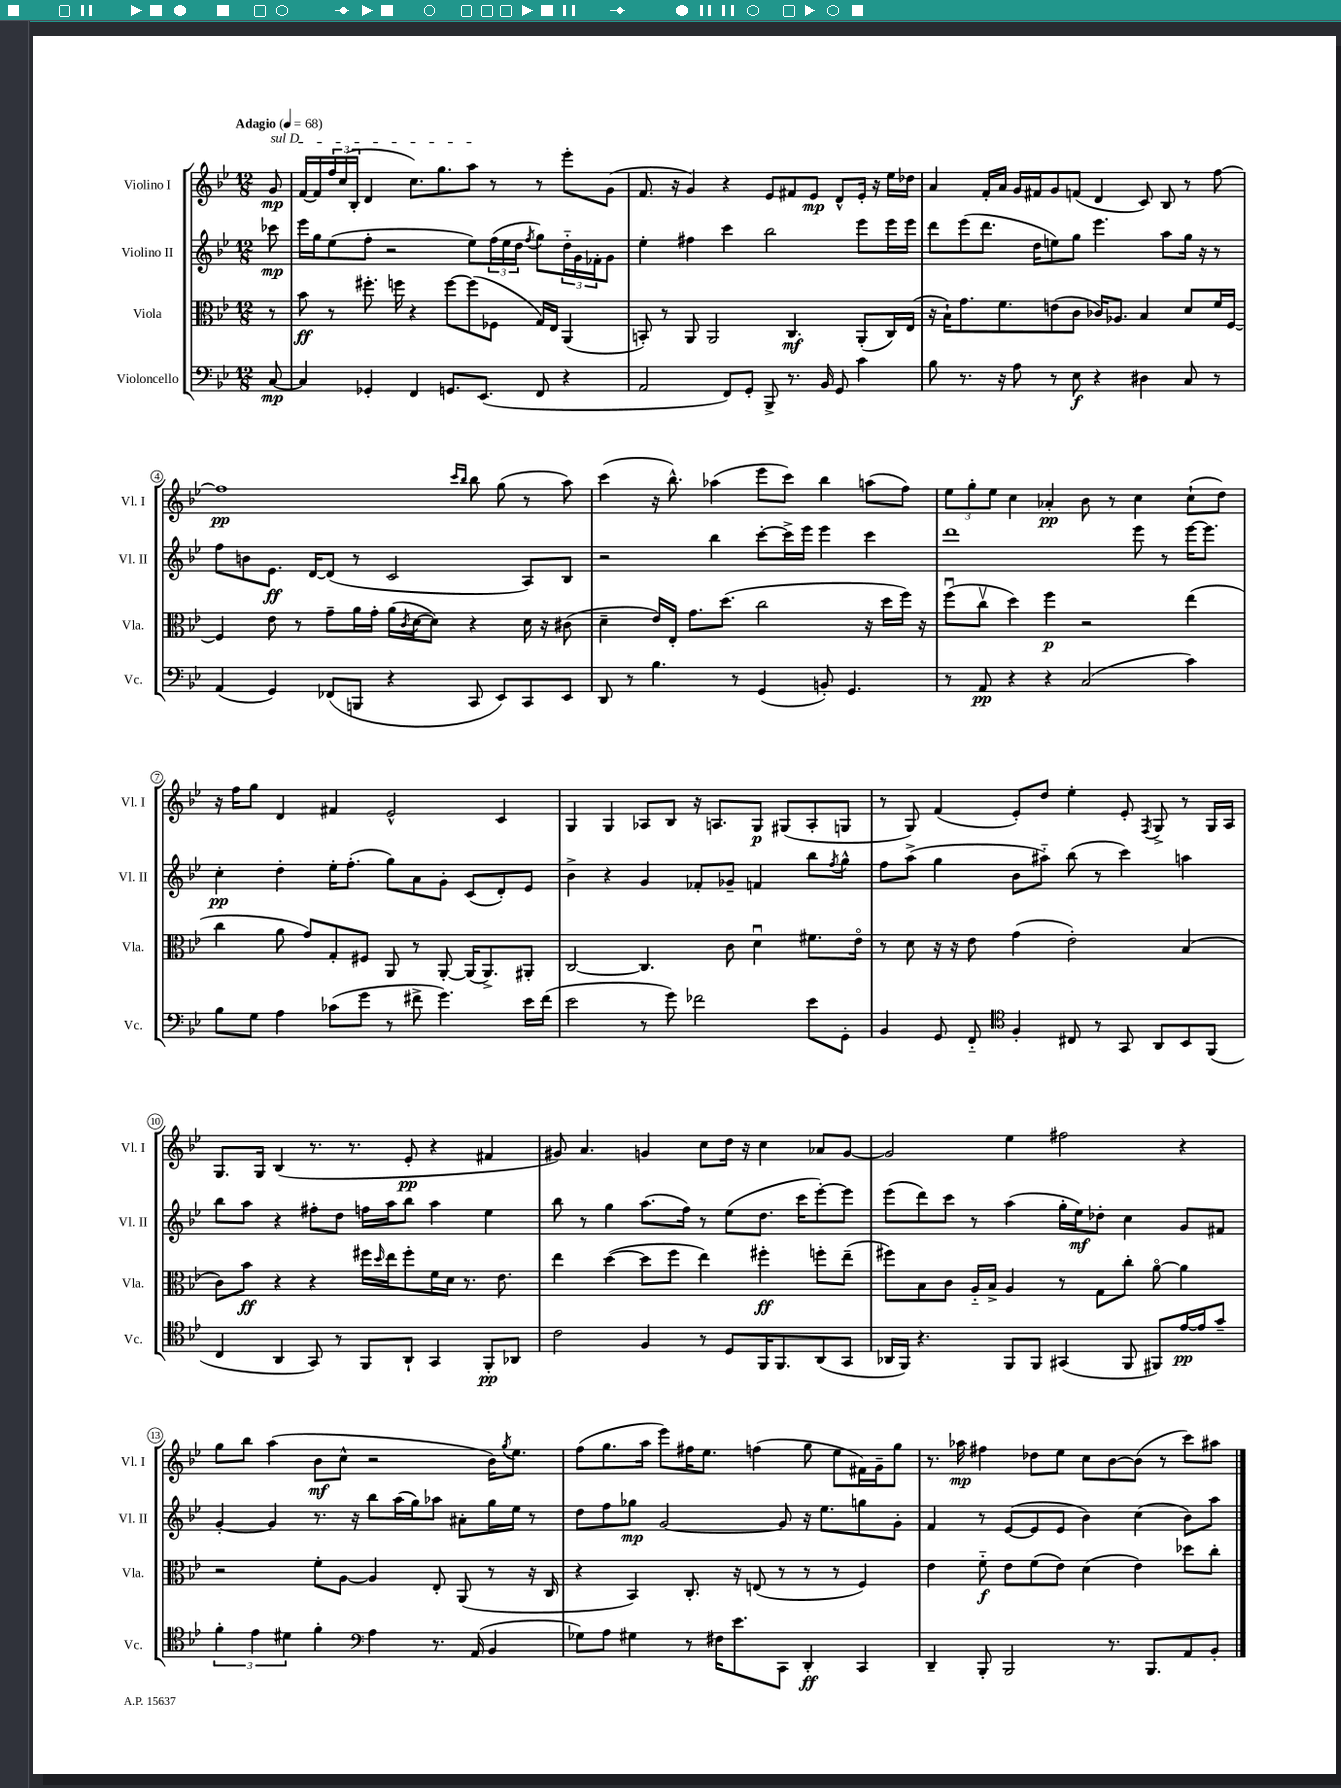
<<
\new StaffGroup <<
\new Staff = "s0" \with { instrumentName = "Violino I" shortInstrumentName = "Vl. I" } {
    \clef treble \key bes \major \numericTimeSignature \time 12/8 \partial 8 \tempo "Adagio" 4 = 68
    \once \override TextSpanner.bound-details.left.text = \markup { \italic "sul D" } g'8\mp\startTextSpan |
    f'16~ f'16 \tuplet 3/2 { f''16 c''16( bes16-. } d'4 c''8.) g''8. a''8\stopTextSpan r8 r8 ees'''8-. g'8( |
    f'8. r16 g'4) r4 ees'8 fis'8 ees'8\mp d'8-^ ees'16-. r16 ees''16 des''16 |
    a'4 f'16-. a'16 g'16 fis'16 g'8 f'8( d'4 c'8) bes8 r8 f''8~ |
    f''1\pp \grace { c'''16 bes''16 } bes''8 g''8( r8 a''8) |
    c'''4( r16 bes''8.-^) aes''4( ees'''8 c'''8) bes''4 a''8( f''8) |
    \tuplet 3/2 { ees''8 g''8-. ees''8 } c''4 aes'4-.\pp bes'8 r8 c''4 c''8-!( d''8) |
    r16 f''16 g''8 d'4 fis'4 ees'2-^ c'4 |
    g4 g4 aes8 bes8 r16 a8. g8\p gis8( a8-. g8 |
    r8 g8) f'4( ees'8-.) d''8 ees''4-. ees'8-. \acciaccatura { f8 } g8-> r8 g16 a16 |
    g8. g16 bes4( r8. r8. ees'8-.\pp r4 fis'4 |
    gis'8) a'4. g'4 c''8 d''16 r16 c''4 aes'8 g'8~ |
    g'2 ees''4 fis''2 r4 |
    g''8 bes''8 a''4( bes'8\mf c''8-^ r2 bes'16) \acciaccatura { g''8 } ees''8. |
    f''8( g''8. a''16 ees'''8) fis''16 ees''8. f''4( g''8 ees''8 fis'16) g'16-- g''8 |
    r8. aes''16\mp fis''4 des''8 ees''8 c''8 bes'8~ bes'8( r8 c'''8) ais''8 \bar "|." |
}
\new Staff = "s1" \with { instrumentName = "Violino II" shortInstrumentName = "Vl. II" } {
    \clef treble \key bes \major \numericTimeSignature \time 12/8 \partial 8
    ces'''8\mp |
    ees'''16 g''16 ees''8( f''8-. r2 ees''8) \tuplet 3/2 { f''16( ees''16 d''16 } \acciaccatura { f''8 } g''8) \tuplet 3/2 { d''16-_ g'16 fes'16-. } g'8 |
    ees''4-. fis''4 c'''4 bes''2 ees'''8 ees'''16 ees'''16 |
    d'''8 ees'''8( d'''8. d''16 e''8) g''8 ees'''4. a''8 g''16 r16 r8 |
    f''8 b'8 ees'8.\ff d'16~ d'8( r8 c'2 a8) bes8 |
    r2 bes''4 c'''8~-. c'''16-> ees'''16 ees'''4 c'''4 |
    d'''1 ees'''8 r8 ees'''16~ ees'''8. |
    c''4-.\pp d''4-. ees''16-. f''8.-.( g''8) a'8 g'8-. c'8( d'8-.) ees'8 |
    bes'4-> r4 g'4 fes'8-. ges'8-- f'4 bes''8 \acciaccatura { f''8 } g''8-^ |
    f''8 a''8->( g''4 bes'8 ais''8-_) bes''8( r8 c'''4) a''4 |
    bes''8 a''8 r4 fis''8-. d''8 f''16 a''16 bes''8 a''4 ees''4 |
    bes''8 r8 g''4 a''8.( f''16) r8 ees''8( d''8. c'''16 ees'''8~-.) ees'''8 |
    ees'''8( d'''8) c'''8 r8 a''4( g''16-. ees''16\mf) des''8-. c''4 g'8 fis'8 |
    g'4~-. g'4 r8. r16 bes''8 a''16( g''16) aes''8 ais'8-. g''16 ees''16 r8 |
    d''8 f''8 ges''8\mp g'2~ g'8 r16 ees''8. g''8 g'8-. |
    f'4 r8 ees'8~( ees'8 ees'8 bes'4) c''4( bes'8) a''8 \bar "|." |
}
\new Staff = "s2" \with { instrumentName = "Viola" shortInstrumentName = "Vla." } {
    \clef alto \key bes \major \numericTimeSignature \time 12/8 \partial 8
    r8 |
    bes'8\ff r8 fis''8.-. f''16 r4 f''8~ f''8( fes8 g16) ees16 a,4( |
    b,8-.) r8 a,8 a,2 c4.\mf a,8-.( c16) ees16( |
    r16 bes16-!) g'8. f'8. e'8( c'8 ces'16) aes8. bes4 d'8 f'16 f16~ |
    f4 ees'8 r8 g'8-- a'16 g'16-. a'16( \acciaccatura { c'8 } d'16~ d'8) r4 d'16 r16 cis'8( |
    d'4-- ees'16) ees16-. g'8. d''8.( c''2 r16 d''16 f''16) r16 |
    f''8\downbow( c''8\upbow d''4) f''4\p r2 ees''4( |
    c''4 a'8 g'8) g8-. fis8 a,8 r8 a,8~-. a,16( a,8.->) ais,8-. |
    c2~ c4. c'8 d'4\downbow fis'8. ees'16\flageolet |
    r8 d'8 r16 r16 ees'8 g'4( ees'2-.) bes4( |
    c'8) bes'8\ff r4 r4 fis''16 \grace { d''16 } ees''16 fis''8-. f'16 d'16 r8. ees'8. |
    ees''4 d''4~( d''8 f''8 ees''4) fis''4-.\ff f''8-. ees''8--( |
    fis''8) bes8 c'8 a16-_ bes16-> a4 r8 g8 c''8-. a'8~\flageolet a'4 |
    r2 f'8-. a8~ a4 ees8-. a,8( r8 r16 c16 |
    r4 bes,4) c8.-. r16 e8( r8 r8 r8 f4) |
    ees'4 f'8-_\f ees'8 f'8( ees'8) d'4( ees'4) des''8 c''8-. \bar "|." |
}
\new Staff = "s3" \with { instrumentName = "Violoncello" shortInstrumentName = "Vc." } {
    \clef bass \key bes \major \numericTimeSignature \time 12/8 \partial 8
    c8~\mp |
    c4 ges,4-. f,4 g,8. ees,8.( f,8 r4 |
    a,2 f,8) g,8-. bes,,8-> r8. bes,16 g,8 c'4 |
    bes8 r8. r16 a8 r8 ees8\f r4 dis4 c8 r8 |
    a,4( g,4) fes,8( b,,8 r4 c,8 ees,8) c,8 ees,8 |
    d,8 r8 bes4. r8 g,4( b,8-.) g,4. |
    r8 a,8\pp r4 r4 c2( c'4) |
    bes8 g8 a4 ces'8( g'8 r8 fis'8-> g'4.) ees'16 fis'16( |
    ees'2 r8 g'8) fes'2 ees'8 g,8-. |
    bes,4 g,8 f,8-_ \clef tenor f4-. cis8 r8 g,8 a,8 bes,8 f,8( |
    c4 a,4 g,8) r8 f,8 a,8-! g,4 f,8-.\pp aes,8 |
    c'2 f4 r8 d8 f,16 f,8. a,8( g,8 |
    aes,16 f,16) r4. f,8 f,8 gis,4( f,8 fis,8) ees'16~\pp ees'16 g'8-- |
    \tuplet 3/2 { f'4-. ees'4 dis'4 } f'4-. \clef bass a4 r8. a,16( bes,4 |
    ges8) a8 gis4 r8 fis16 ees'8. c,8 d,4-.\ff c,4 |
    d,4-- bes,,8-. bes,,2 r8. bes,,8. a,8 bes,8-. \bar "|." |
}
>>
>>
\layout { \context { \Score \override BarNumber.stencil = #(make-stencil-circler 0.1 0.3 ly:text-interface::print) } }
